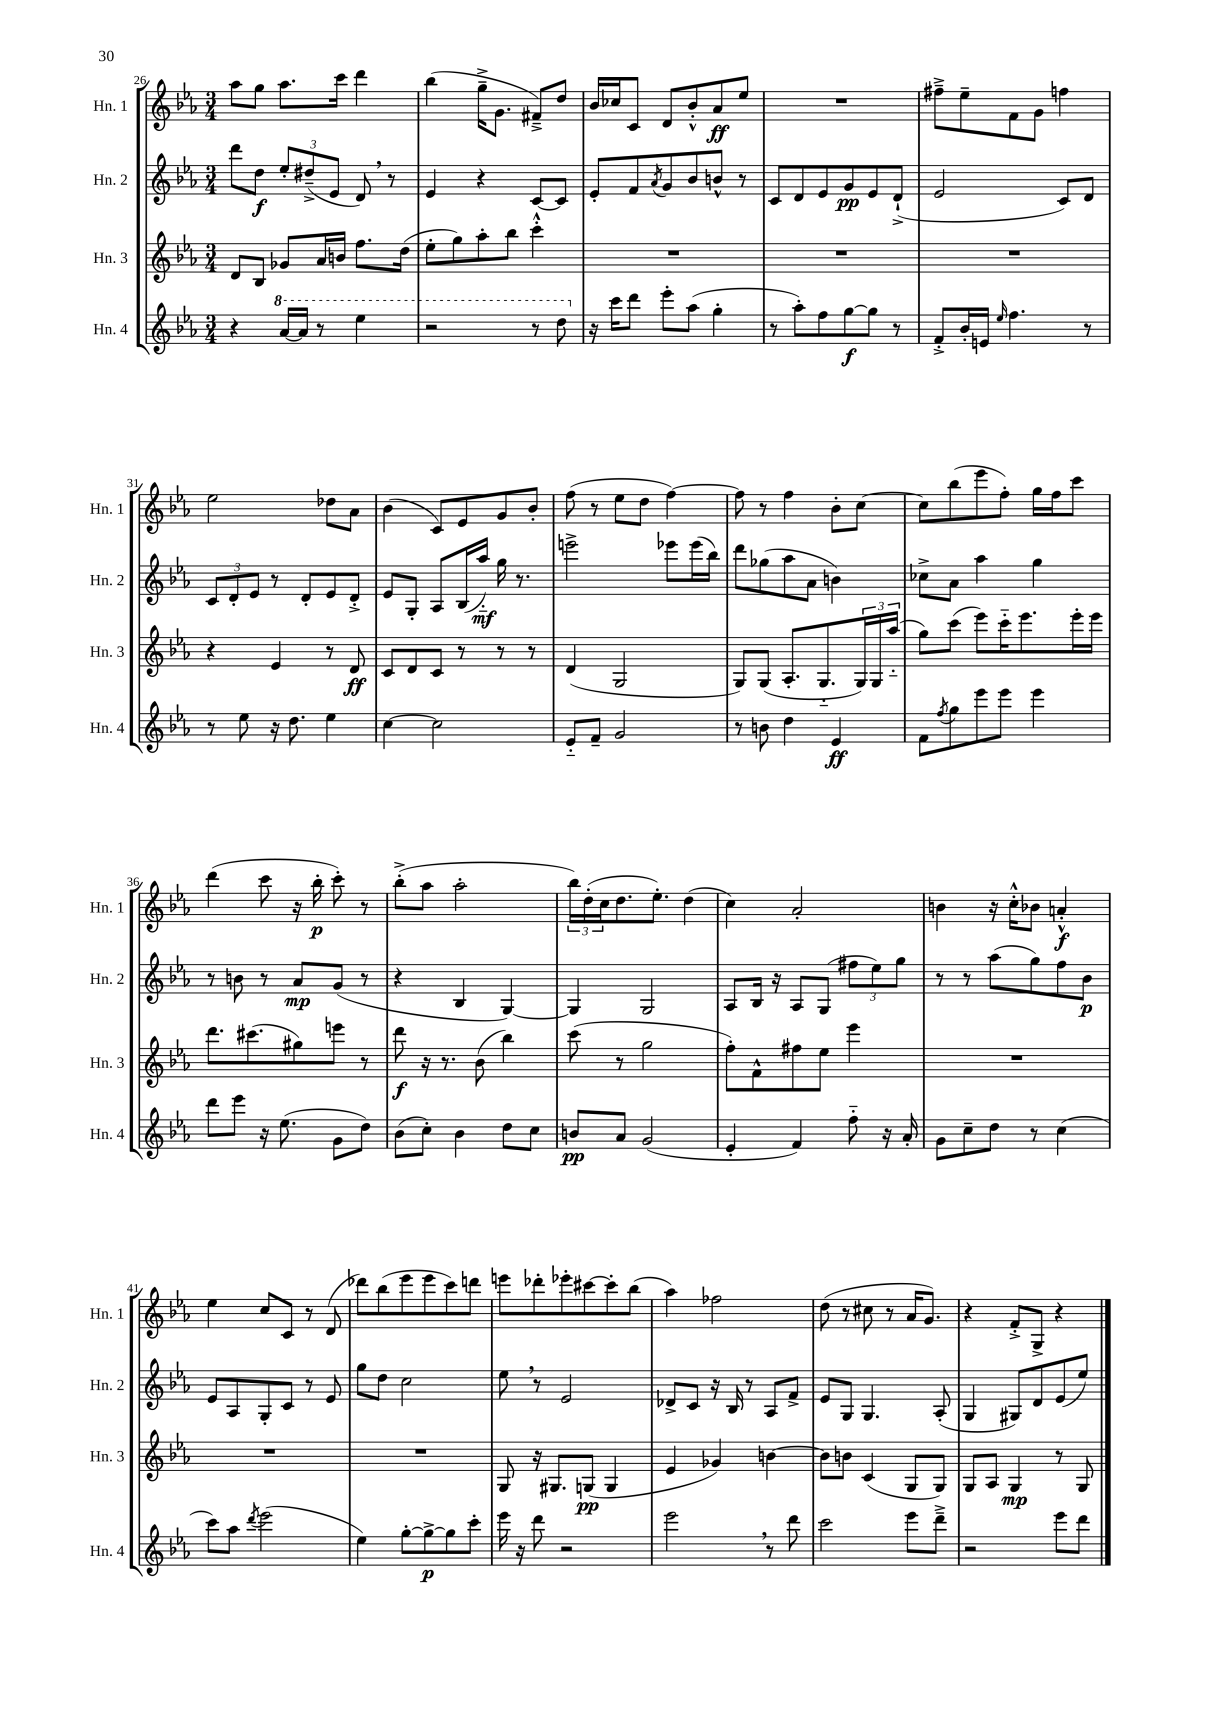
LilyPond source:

<<
\new StaffGroup <<
\new Staff = "s0" \with { instrumentName = "Hn. 1" shortInstrumentName = "Hn. 1" } {
    \clef treble \key ees \major \numericTimeSignature \time 3/4
    aes''8 g''8 aes''8. c'''16 d'''4 |
    bes''4( g''16---> g'8. fis'8--->) d''8 |
    bes'16 ces''16 c'8 d'8 bes'8-.-^ aes'8\ff ees''8 |
    R2. |
    fis''8---> ees''8-- f'8 g'8 f''4 |
    ees''2 des''8 aes'8 |
    bes'4( c'8) ees'8 g'8 bes'8-. |
    f''8( r8 ees''8 d''8 f''4~) |
    f''8 r8 f''4 bes'8-. c''8~ |
    c''8 bes''8( ees'''8 f''8-.) g''16 f''16 c'''8 |
    d'''4( c'''8 r16 bes''16-.\p c'''8-.) r8 |
    bes''8-.->( aes''8 aes''2-. |
    \tuplet 3/2 { bes''16) d''16-.( c''16 } d''8. ees''8.-.) d''4( |
    c''4) aes'2-. |
    b'4 r16 c''16-.-^ bes'8 a'4-.-^\f |
    ees''4 c''8 c'8 r8 d'8( |
    des'''8) bes''8( ees'''8 ees'''8 c'''8) d'''8 |
    e'''8 des'''8-. ees'''8-. cis'''8~ cis'''8-. bes''8( |
    aes''4) fes''2 |
    d''8( r8 cis''8 r8 aes'16 g'8.) |
    r4 f'8-.-> g8-> r4 \bar "|." |
}
\new Staff = "s1" \with { instrumentName = "Hn. 2" shortInstrumentName = "Hn. 2" } {
    \clef treble \key ees \major \numericTimeSignature \time 3/4
    d'''8 d''8\f \tuplet 3/2 { ees''8-. dis''8--->( ees'8 } d'8) \breathe r8 |
    ees'4 r4 c'8~ c'8 |
    ees'8-. f'8 \acciaccatura { aes'8 } g'8 bes'8 b'8-^ r8 |
    c'8 d'8 ees'8 g'8\pp ees'8 d'8-!->( |
    ees'2 c'8) d'8 |
    \tuplet 3/2 { c'8 d'8-. ees'8 } r8 d'8-. ees'8 d'8-.-> |
    ees'8 g8-. aes8 bes16( aes''16-_\mf) g''16 r8. |
    e'''2-> ees'''8 ees'''16( bes''16) |
    d'''8 ges''8( aes''8 aes'8 b'4) |
    ces''8-> aes'8 aes''4 g''4 |
    r8 b'8 r8 aes'8\mp g'8( r8 |
    r4 bes4 g4~) |
    g4 g2 |
    aes8 bes16 r16 aes8 g8( \tuplet 3/2 { fis''8 ees''8) g''8 } |
    r8 r8 aes''8( g''8) f''8 bes'8\p |
    ees'8 aes8 g8-. c'8 r8 ees'8 |
    g''8 d''8 c''2 |
    ees''8 \breathe r8 ees'2 |
    des'8-> c'8 r16 bes16 r8 aes8 f'8-> |
    ees'8 g8 g4. aes8-.( |
    g4 gis8) d'8 ees'8( ees''8) \bar "|." |
}
\new Staff = "s2" \with { instrumentName = "Hn. 3" shortInstrumentName = "Hn. 3" } {
    \clef treble \key ees \major \numericTimeSignature \time 3/4
    d'8 bes8 ges'8 aes'16 b'16 f''8. d''16( |
    ees''8-. g''8) aes''8-. bes''8 c'''4-.-^ |
    R2. |
    R2. |
    R2. |
    r4 ees'4 r8 d'8\ff |
    c'8 d'8 c'8 r8 r8 r8 |
    d'4( g2 |
    g8) g8( aes8.-. g8.-_ \tuplet 3/2 { g16) g16 aes''16-_( } |
    g''8) c'''8( ees'''8) c'''16-_ ees'''8. ees'''16-. ees'''16 |
    d'''8. cis'''8.( gis''8) e'''8 r8 |
    d'''8\f r16 r8. bes'8( bes''4) |
    c'''8( r8 g''2 |
    f''8-.) f'8-^ fis''8 ees''8 ees'''4 |
    R2. |
    R2. |
    R2. |
    g8 r16 gis8. g8\pp( g4 |
    ees'4 ges'4) b'4~ |
    b'8 b'8 c'4( g8 g8) |
    g8 aes8 g4\mp r8 g8 \bar "|." |
}
\new Staff = "s3" \with { instrumentName = "Hn. 4" shortInstrumentName = "Hn. 4" } {
    \clef treble \key ees \major \numericTimeSignature \time 3/4
    r4 \ottava #1 aes''16~ aes''16 r8 ees'''4 |
    r2 r8 d'''8 \ottava #0 |
    r16 c'''16 d'''8 ees'''8-. aes''8( g''4-. |
    r8 aes''8-.) f''8 g''8~\f g''8 r8 |
    f'8-.-> bes'16-. e'16 \grace { ees''16 } f''4. r8 |
    r8 ees''8 r16 d''8. ees''4 |
    c''4~ c''2 |
    ees'8-_ f'8-- g'2 |
    r8 b'8 d''4 ees'4\ff |
    f'8 \acciaccatura { f''8 } g''8 ees'''8 ees'''8 ees'''4 |
    d'''8 ees'''8 r16 ees''8.( g'8 d''8) |
    bes'8( c''8-.) bes'4 d''8 c''8 |
    b'8\pp aes'8 g'2( |
    ees'4-. f'4) f''8-_ r16 aes'16-. |
    g'8 c''8-- d''8 r8 c''4( |
    c'''8) aes''8 \acciaccatura { d'''8 } ees'''2( |
    ees''4) g''8~-. g''8~->\p g''8 c'''8-. |
    ees'''16 r16 d'''8 r2 |
    ees'''2 \breathe r8 d'''8 |
    c'''2 ees'''8 d'''8---> |
    r2 ees'''8 d'''8 \bar "|." |
}
>>
>>
\layout { \context { \Score currentBarNumber = #26 } }
